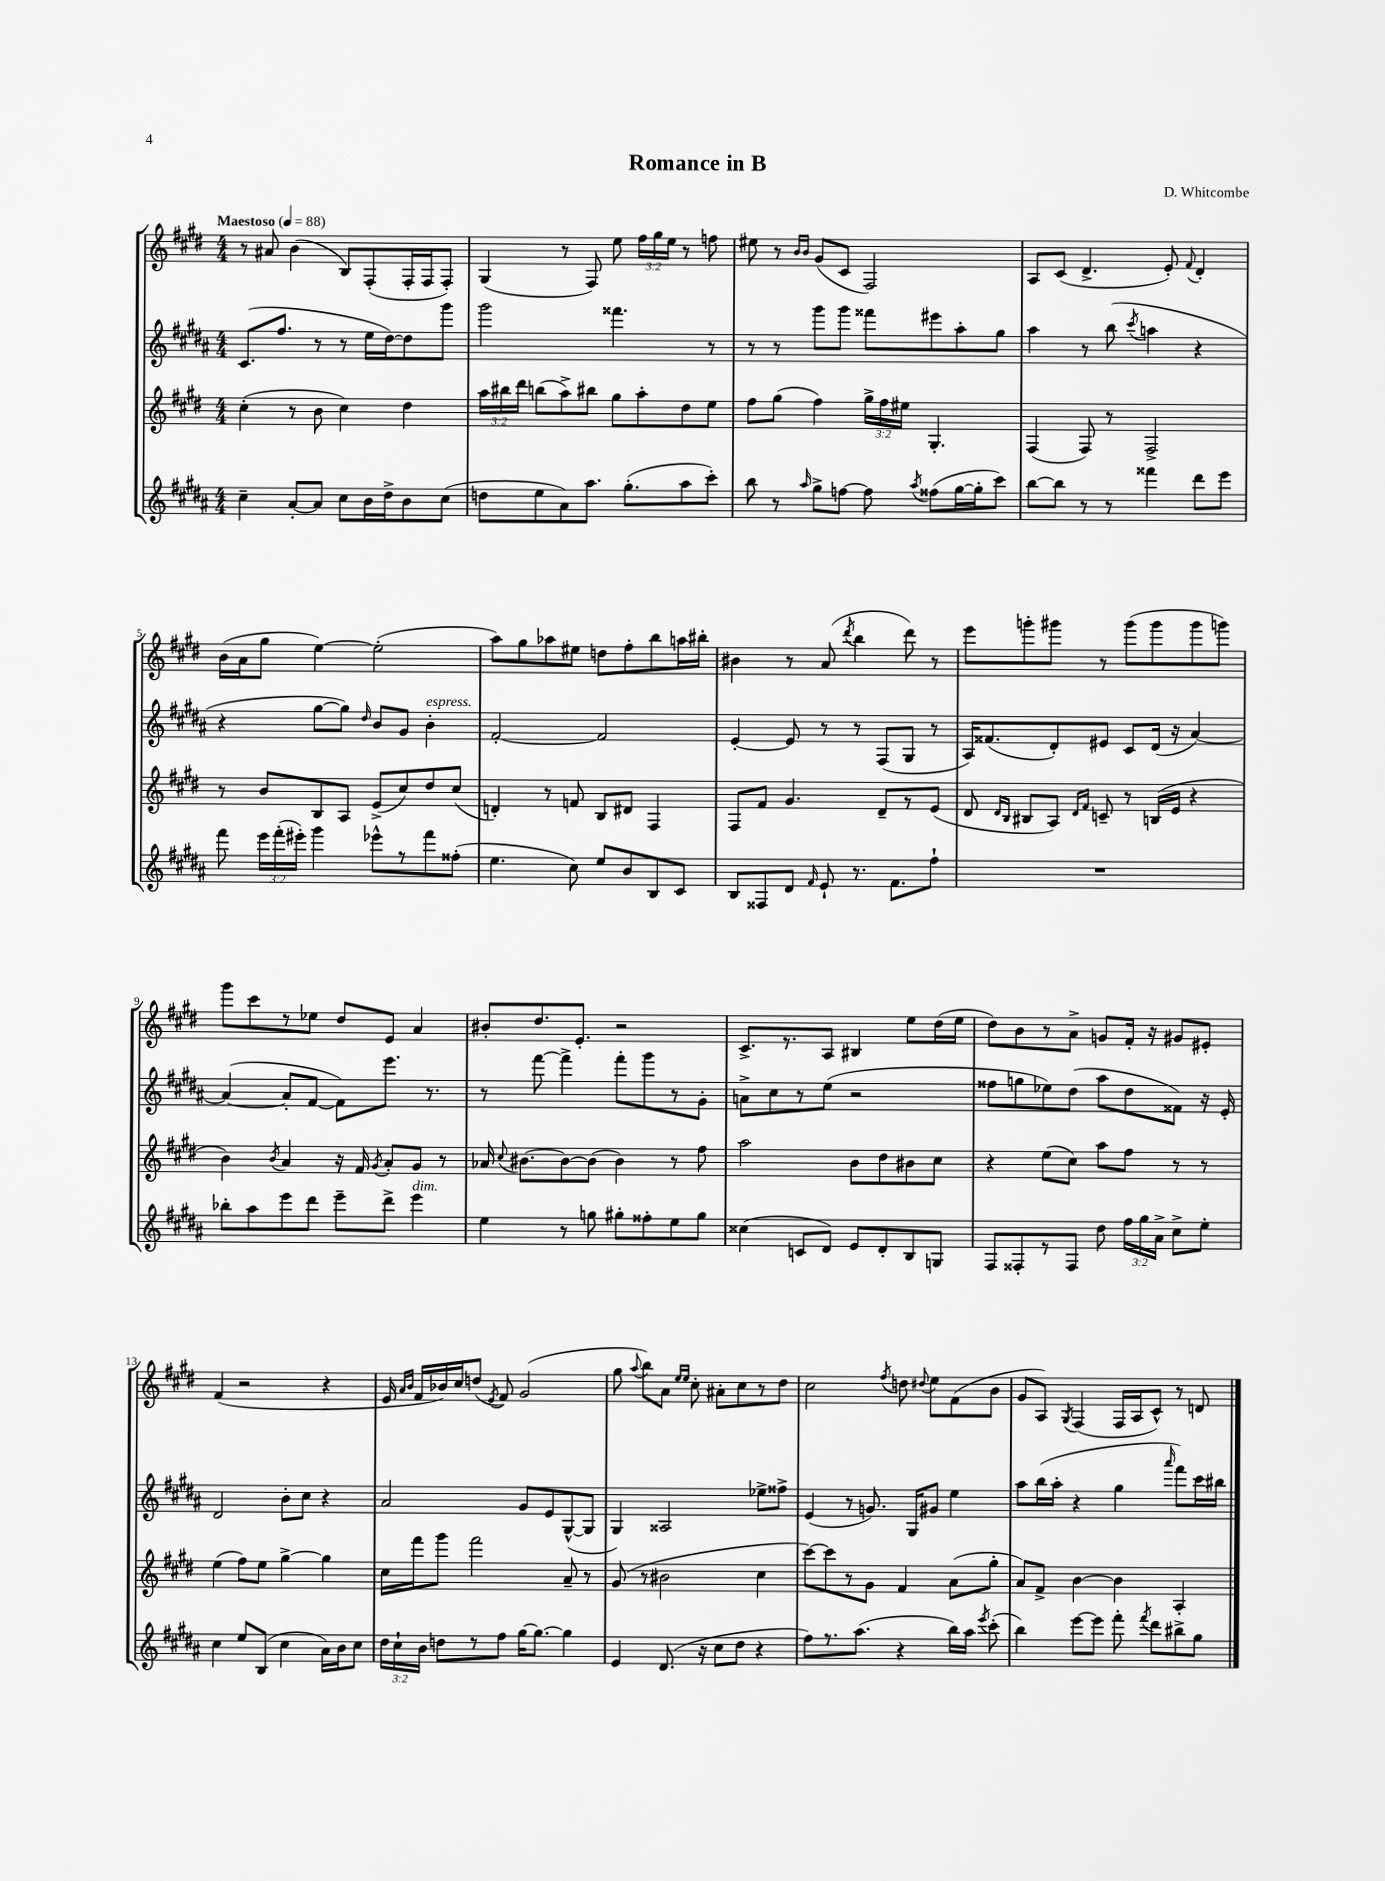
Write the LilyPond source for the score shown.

\header { title = "Romance in B" composer = "D. Whitcombe" }
<<
\new StaffGroup <<
\new Staff = "s0" {
    \clef treble \key e \major \numericTimeSignature \time 4/4 \override Staff.TupletNumber.text = #tuplet-number::calc-fraction-text \tempo "Maestoso" 4 = 88
    \autoBeamOff r8 ais'8 b'4( b8[) fis8-.( fis16-. fis16 fis8]-.) |
    gis4( r8 fis8) e''8 \tuplet 3/2 { fis''16[ gis''16 e''16] } r8 f''8 |
    eis''8 r8 \grace { b'16[ b'16] } gis'8[( cis'8] fis2) |
    a8[ cis'8]( dis'4.-> e'8-.) \appoggiatura { fis'8 } dis'4-. |
    b'16[( a'16 gis''8] e''4~) e''2-.( |
    a''8[) gis''8 aes''8 eis''8] d''8[ fis''8-. b''8 a''16 bis''16]-. |
    bis'4 r8 a'8( \acciaccatura { dis'''8 } b''4 dis'''8) r8 |
    e'''8[ g'''8-. gis'''8] r8 gis'''8[( gis'''8 gis'''8 g'''8]) |
    gis'''8[ cis'''8 r8 ees''8] dis''8[ e'8] a'4 |
    bis'8[-. dis''8. e'8.]-. r2 |
    cis'8.[-> r8. a8] bis4 e''8[ dis''16( e''16] |
    dis''8[) b'8 r8 a'8]-> g'8[ fis'16]-. r16 gis'8[ eis'8]-. |
    fis'4( r2 r4 |
    e'16 \grace { a'16[ b'16] } fis'16[ bes'16) cis''16 d''8]( \acciaccatura { e'8 } fis'8) gis'2( |
    gis''8 \appoggiatura { a''8 } b''8[) a'8] \grace { e''16[ e''16] } cis''8-. ais'8[-. cis''8 r8 dis''8] |
    cis''2 \acciaccatura { fis''8 } d''8 \appoggiatura { dis''8 } e''8[ fis'8( b'8] |
    gis'8[ a8]) \acciaccatura { gis8 } fis4( fis16[ a16 cis'8]-^) r8 d'8 \bar "|." |
}
\new Staff = "s1" {
    \clef treble \key b \major \numericTimeSignature \time 4/4
    \autoBeamOff cis'8.[( fis''8.] r8 r8 e''16[ dis''16~) dis''8 gis'''8] |
    gis'''2 fisis'''4. r8 |
    r8 r8 gis'''8[ gis'''8] fisis'''8[ eis'''8 ais''8-. gis''8] |
    ais''4 r8 b''8( \acciaccatura { cis'''8 } a''4 r4 |
    r4 gis''8[~ gis''8]) \grace { dis''16 } b'8[ gis'8] b'4-.^\markup { \italic "espress." } |
    fis'2~-. fis'2 |
    e'4~-. e'8 r8 r8 fis8[( gis8] r8 |
    ais16[) fisis'8.( dis'8-.) eis'8] cis'8[ dis'16]( r16 ais'4~) |
    ais'4~( ais'8[-. fis'8]~ fis'8[) e'''8.] r8. |
    r8 fis'''8~ fis'''4-> fis'''8[-. gis'''8 r8 gis'8]-. |
    a'8[-> cis''8 r8 e''8]( r2 |
    fisis''8[ g''8 ees''8) dis''8]( ais''8[ dis''8 fisis'8]) r16 e'16-. |
    dis'2 b'8[-. cis''8] r4 |
    ais'2 gis'8[ e'8 gis8~-^( gis8] |
    gis4) aisis2 ees''8[-> fisis''8]-> |
    e'4( r8 g'8.) gis16[ gis'8] e''4 |
    ais''8[ b''16( ais''16]-. r4 gis''4 \grace { ais'''16 } fis'''8[) cis'''16 bis''16] \bar "|." |
}
\new Staff = "s2" {
    \clef treble \key e \major \numericTimeSignature \time 4/4 \override Staff.TupletNumber.text = #tuplet-number::calc-fraction-text
    \autoBeamOff cis''4-.( r8 b'8 cis''4) dis''4 |
    \tuplet 3/2 { a''16[ bis''16 dis'''16] } b''8[( a''8->) bis''8] gis''8[ a''8-. dis''8 e''8] |
    fis''8[ gis''8]( fis''4) \tuplet 3/2 { gis''16[-> fis''16 eis''16] } gis4.-. |
    fis4( fis8) r8 fis2-> |
    r8 b'8[ b8 a8] e'8[->( cis''8) dis''8 cis''8]( |
    d'4-.) r8 f'8 b8[ dis'8] fis4 |
    fis8[ fis'8] gis'4. dis'8[-- r8 e'8]( |
    dis'8 \grace { dis'16[ b16] } bis8[ a8]) \grace { dis'16[ fis'16] } c'8-- r8 b16[( e'16] r4 |
    b'4) \acciaccatura { b'8 } a'4 r16 fis'16 \acciaccatura { gis'8 } a'8[-. gis'8] r8 |
    aes'16 \appoggiatura { cis''8 } bis'8.[~ bis'8~ bis'8]( bis'4) r8 fis''8 |
    a''2 b'8[ dis''8 bis'8 cis''8] |
    r4 e''8[( cis''8]) a''8[ fis''8] r8 r8 |
    e''4( fis''8[) e''8] gis''4~-> gis''4 |
    cis''16[ fis'''16 gis'''8] fis'''2 a'8-- r8 |
    gis'8( r8 bis'2 cis''4 |
    cis'''8[~) cis'''8 r8 gis'8] fis'4 a'8[( gis''8]-. |
    a'8[) fis'8]-> b'4~ b'4 a4-. \bar "|." |
}
\new Staff = "s3" {
    \clef treble \key b \major \numericTimeSignature \time 4/4 \override Staff.TupletNumber.text = #tuplet-number::calc-fraction-text
    \autoBeamOff cis''4-- ais'8[~-. ais'8] cis''8[ b'16 dis''16-> b'8 cis''8]( |
    d''8[ e''8 ais'8) ais''8.] gis''8.[-.( ais''8 cis'''8]-.) |
    b''8 r8 \grace { ais''16 } gis''8[-> f''8]~ f''8 \acciaccatura { ais''8 } fisis''8[( gis''16~ gis''16-. cis'''8]) |
    b''8[~ b''8] r8 r8 fisis'''4 dis'''8[ e'''8] |
    fis'''8 \tuplet 3/2 { e'''16[ fis'''16-.( eis'''16]-.) } gis'''4 ees'''8[-^ r8 fis'''8 fisis''8]-.( |
    e''4. cis''8) e''8[ b'8 b8 cis'8] |
    b8[ fisis8 dis'8] \grace { fis'16 } e'8-! r8. fis'8.[ fis''8]-! |
    R1 |
    bes''8[-. ais''8 e'''8 dis'''8] e'''8[-- dis'''8]-> e'''4^\markup { \italic "dim." } |
    e''4 r8 g''8 gis''8[-. fisis''8-. e''8 gis''8] |
    cisis''4( c'8[ dis'8]) e'8[ dis'8-. b8 g8] |
    fis8[ fisis8-. r8 fisis8] dis''8 \tuplet 3/2 { fis''16[ gis''16 ais'16]-> } cis''8[-> e''8]-. |
    cis''4 e''8[ b8]( cis''4 ais'16[) b'16 cis''8] |
    \tuplet 3/2 { dis''16[ cis''16-! b'16] } d''8[ r8 fis''8] gis''16[~ gis''8.]~ gis''4 |
    e'4 dis'8.( r16 cis''8[ dis''8] r4 |
    fis''8[) r8. ais''8.]( r4 b''16[) ais''16] \acciaccatura { e'''8 } cis'''8-.( |
    b''4) e'''8[~ e'''8] fis'''8-. \acciaccatura { fis'''8 } dis'''8[ bis''8-> gis''8] \bar "|." |
}
>>
>>
